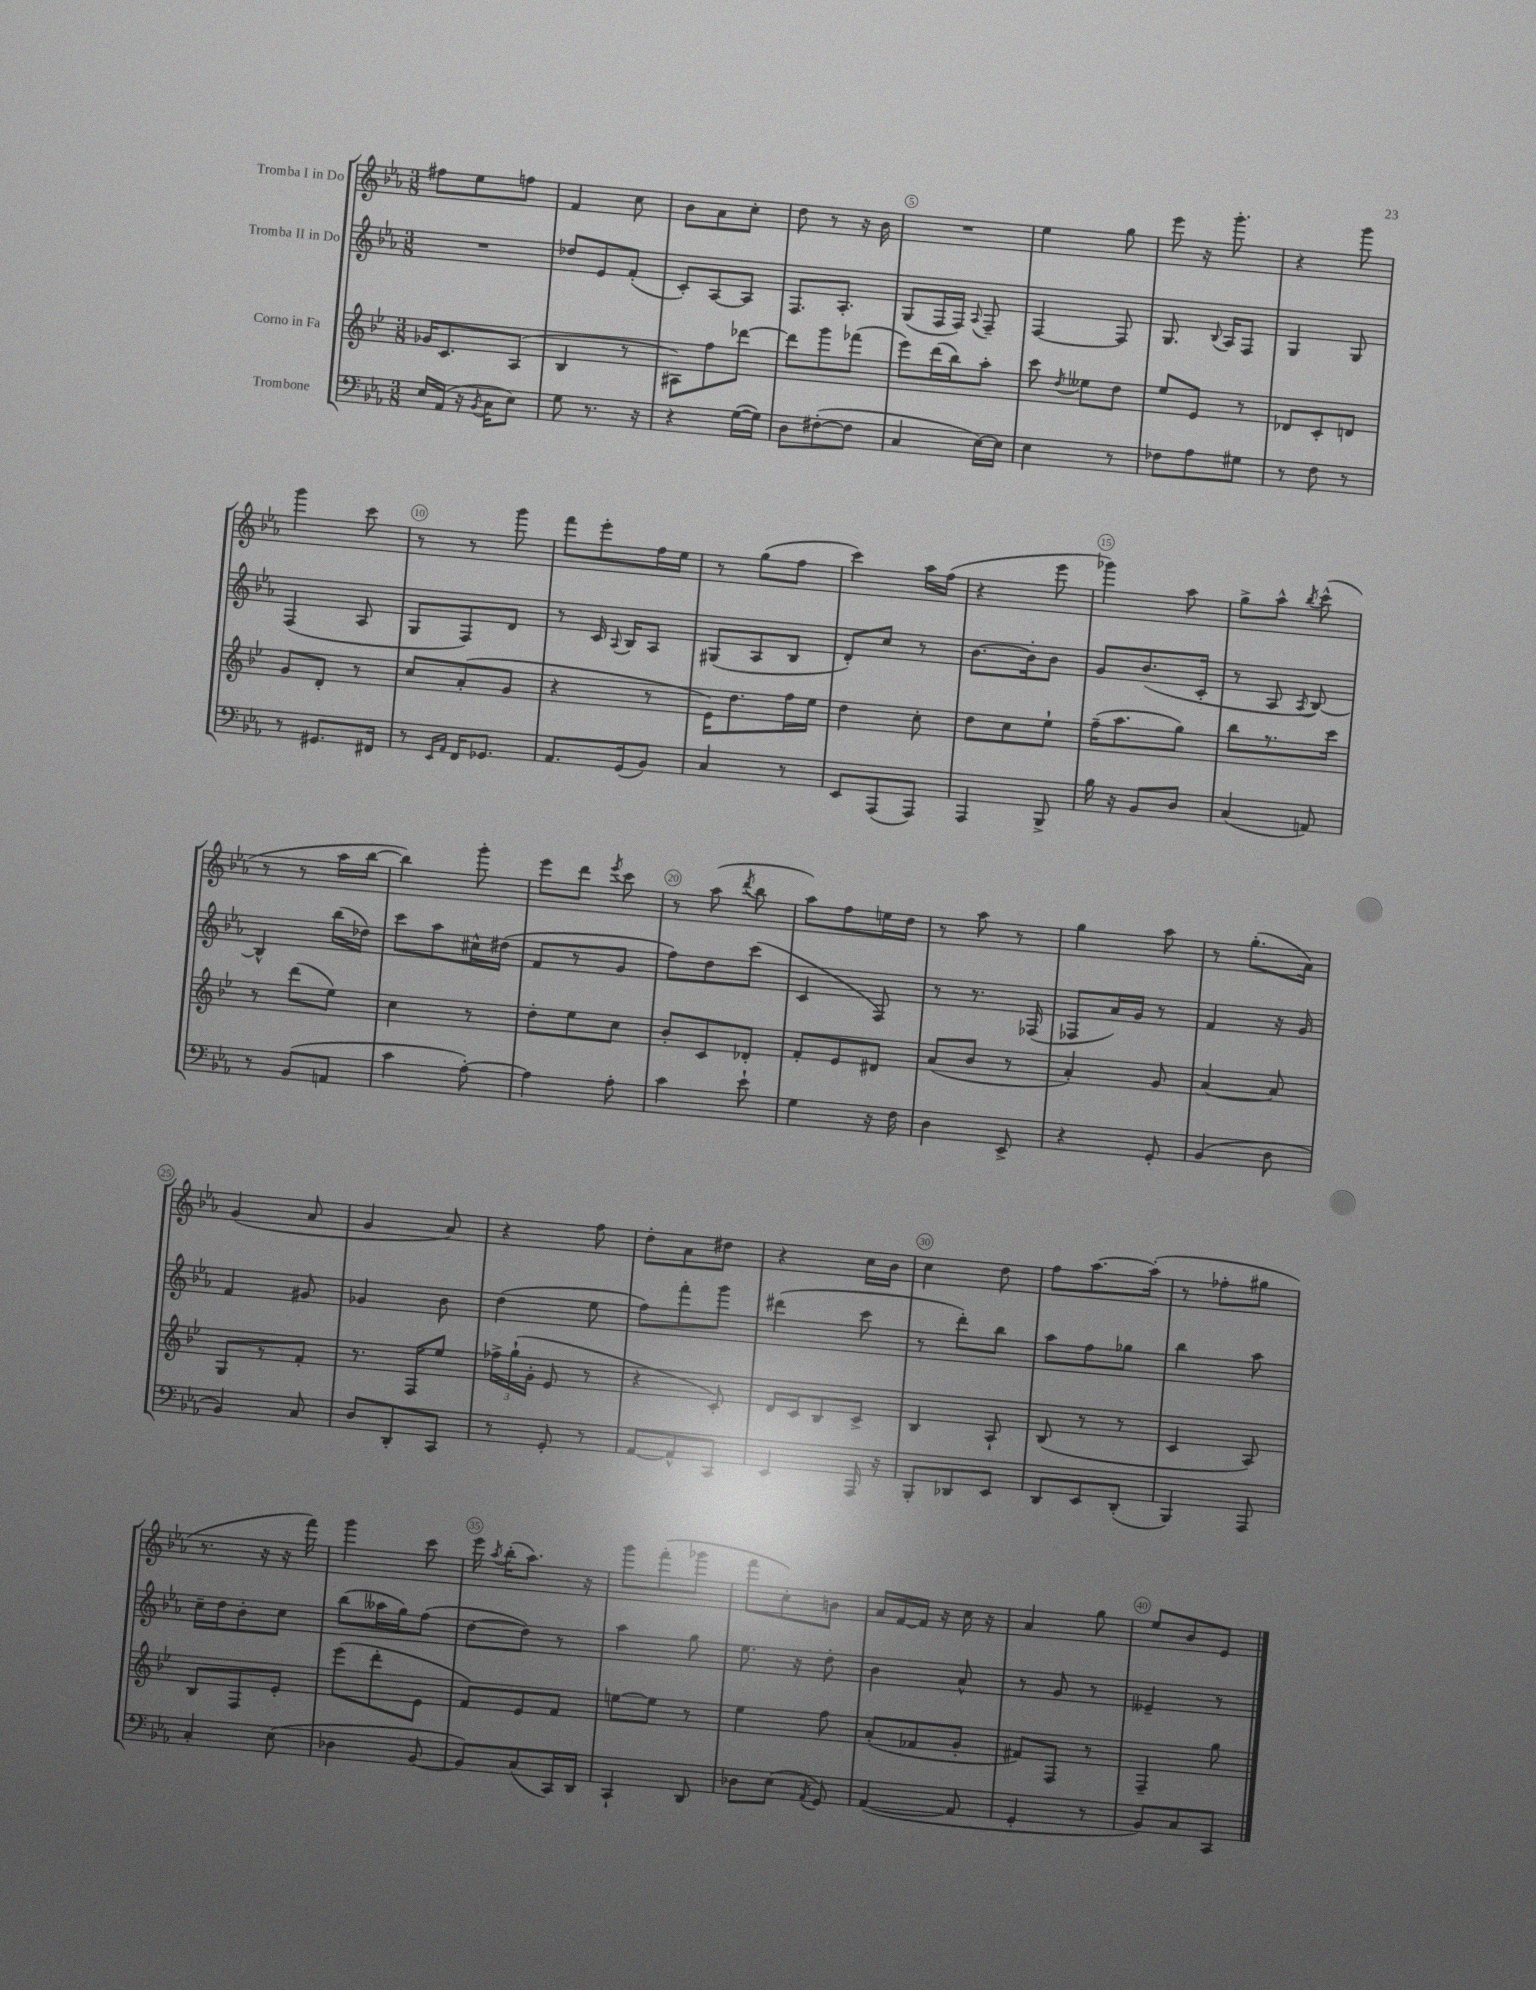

**kern	**kern	**kern	**kern
*staff4	*staff3	*staff2	*staff1
*clefF4	*clefG2	*clefG2	*clefG2
*k[b-e-a-]	*k[b-e-]	*k[b-e-a-]	*k[b-e-a-]
*M3/8	*M3/8	*M3/8	*M3/8
16E-	16g-	4.r	8ff#
(16AA-	8.c	.	.
16r	.	.	8ee-
8qBB-	.	.	.
16C	.	.	.
8E-)	(8A	.	8ff
=	=	=	=
8G	4B-	8dd-	4f
8.r	.	8e-	.
.	8r	(8f'	8cc
16r	.	.	.
=	=	=	=
4r	8A#)	8c')	8b-
.	8ff	[8A-	8a-
([16G	[8ddd-	8A-]	8cc'
16G])	.	.	.
=	=	=	=
8D	8ddd-]	8.F	8dd
([8F#'	8ggg	.	8r
.	.	8.A-'	.
8F#]	(8fff-	.	16r
.	.	.	16b-
=	=	=	=
4C	8eee-)	(8G	4.r
.	(16ddd	16F	.
.	16bb-)	16F)	.
.	.	8qqA-	.
[16E-)	8aa'	8F~	.
16E-]	.	.	.
=	=	=	=
4E-	8ccc	[4F	4ee-
.	8qdd	.	.
.	8ee--	.	.
8r	8dd	8F]	8gg
=	=	=	=
8F-	8ee-	8.G	8eee-
8A-	8e-	.	16r
.	.	8qqB-	.
.	.	16A-	8.ggg'
8G#	8r	8F	.
=	=	=	=
8r	8d-	4G	4r
8F	8c'	.	.
8r	8d	8G	8ggg
=	=	=	=
8r	8g	(4F	4ggg
8.GG#	8d'	.	.
.	8r	8A-	8ccc
16FF#	.	.	.
=	=	=	=
8r	8cc	8G	8r
16qqEE-	.	.	.
16qqAA-	.	.	.
16FF	(8a'	8F)	8r
8.GG-	.	.	.
.	8g	8d	8ggg
=	=	=	=
8.AA-	4r	8r	8fff
.	.	16c	8eee-'
.	.	8qqA-	.
(16GG	.	16B-	.
8BB-)	8r	8A-	16ff
.	.	.	16ee-
=	=	=	=
4C	16e-)	(8G#	8r
.	8.dd	.	.
.	.	8A-	(8gg
8r	16ff	8B-	8ff
.	16ee-	.	.
=	=	=	=
8EE-	4dd	8d')	4ccc)
(8AAA-	.	8cc	.
8AAA-)	8cc'	8r	16aa-
.	.	.	(16ff
=	=	=	=
4AAA-	8dd	[8.b-	4r
.	8cc	.	.
.	.	16b-']	.
8BBB-^	8ee-`	8b-	8eee-
=	=	=	=
16B-	(16ff~	8g	4ggg-)
16r	8.aa	.	.
8BB-	.	(8.b-	.
8D	8gg)	.	8aa-
.	.	16c'	.
=	=	=	=
(4C	8bb-	8r	8gg^
.	8.r	8A-	8aa-^^
.	.	8qA-	8qbb-
8AA)	.	[8B-)	(8ccc^^
.	16ccc	.	.
=	=	=	=
8r	8r	4B-^^]	8r
(8BB-	(8ddd	.	8r
8AA	8ee-)	(16bb-	16aa-
.	.	16dd-)	[16bb-
=	=	=	=
4c	4cc	8ccc	4bb-])
.	.	8aa-	.
[8A-')	8r	16cc#^^	8ggg'
.	.	(16dd#	.
=	=	=	=
4A-]	8dd'	8f	8eee-
.	8ee-	8r	8ddd
.	.	.	8qeee-
8A-'	8cc	8g	8ccc
=	=	=	=
4c	8b-'	8ff)	8r
.	8c	8dd	(8aa-
.	.	.	8qddd
8e-`	8d-'	(8ccc	8bb-
=	=	=	=
4G	8f'	4c	8aa-)
.	8e-	.	8ff
16r	8d#	8F)	16ee
16F	.	.	16dd
=	=	=	=
4D	(8a	8r	8r
.	8b-	8.r	8aa-
8EE-^	8r	.	8r
.	.	(16F-	.
=	=	=	=
4r	4a')	8F-	4gg
.	.	16a-)	.
.	.	16g	.
8GG'	8g	8r	8aa-
=	=	=	=
(4BB-	[4a	4f	8r
.	.	.	(8.gg'
8D	8a]	16r	.
.	.	16g	16a-)
=	=	=	=
4BB-)	8G	4f	(4g
.	8r	.	.
8C	8f'	8g#	8a-
=	=	=	=
8D	8.r	4g-	4g
8DD'	.	.	.
.	16F	.	.
8CC	8ee-	8b-	8a-)
=	=	=	=
8r	24ff-^	(4dd	4r
.	(24gg`	.	.
.	24g'	.	.
8GG'	8e-	.	.
8r	8r	8ee-	8ff
=	=	=	=
[8AA-	4r	8ff)	8dd'
8AA-^^]	.	8fff'	8a-
8CC	8c')	8ggg	8dd#
=	=	=	=
4EE-	16d	(4ddd#	4r
.	16c	.	.
.	8B-	.	.
16AAA-	8c^	8ccc	16cc
16r	.	.	16b-
=	=	=	=
8BBB-'	4B-	8r	4cc
8DD-	.	8ddd')	.
8EE-	8A`	8bb-	8dd
=	=	=	=
8DD	(8B-	8aa-	8ff
8EE-	8r	8ff	[8.aa-
(8DD'	8r	8gg-	.
.	.	.	(16aa-']
=	=	=	=
4BBB-)	4c	4bb-	8r
.	.	.	8ff-'
8AAA-	8A)	8aa-	8gg#
=	=	=	=
4C'	8B-	16cc~	8.r
.	.	16dd	.
.	8F	8b-'	.
.	.	.	16r
(8E-	8e-'	8cc	16r
.	.	.	16fff)
=	=	=	=
4D-	(8eee-	(8bb-	4ggg
.	8ddd'	16aa--	.
.	.	16gg)	.
[8BB-	8e-	(8ff	8ccc
=	=	=	=
8BB-])	8f)	[8dd	16eee-
.	.	.	8qaa-
.	.	.	(16bb-'
(8C	8e-	8dd])	8.aa-)
16CC)	8f	8r	.
16DD	.	.	16r
=	=	=	=
4CC`	[8ee	4aa-	8ggg
.	8ee]	.	(8fff'
8DD	8r	8gg	8ggg-
=	=	=	=
8D-	4ee-	8.ee-	8fff
(8E-	.	.	8cc')
.	.	16r	.
8qAA-	.	.	.
8GG)	8ff	8dd'	8b
=	=	=	=
([4AA-	(8a'	4b-	16a-
.	.	.	[16f
.	8f-	.	16f]
.	.	.	16r
8AA-]	8g'	8a-^^	16cc
.	.	.	16r
=	=	=	=
4GG'	8f#)	8r	4a-
.	8F	8g	.
8r	8r	8r	8gg
=	=	=	=
8BB-)	4F~	4e--~	8ee-
8C	.	.	8b-
8CC	8gg	8r	8e-
==	==	==	==
*-	*-	*-	*-
